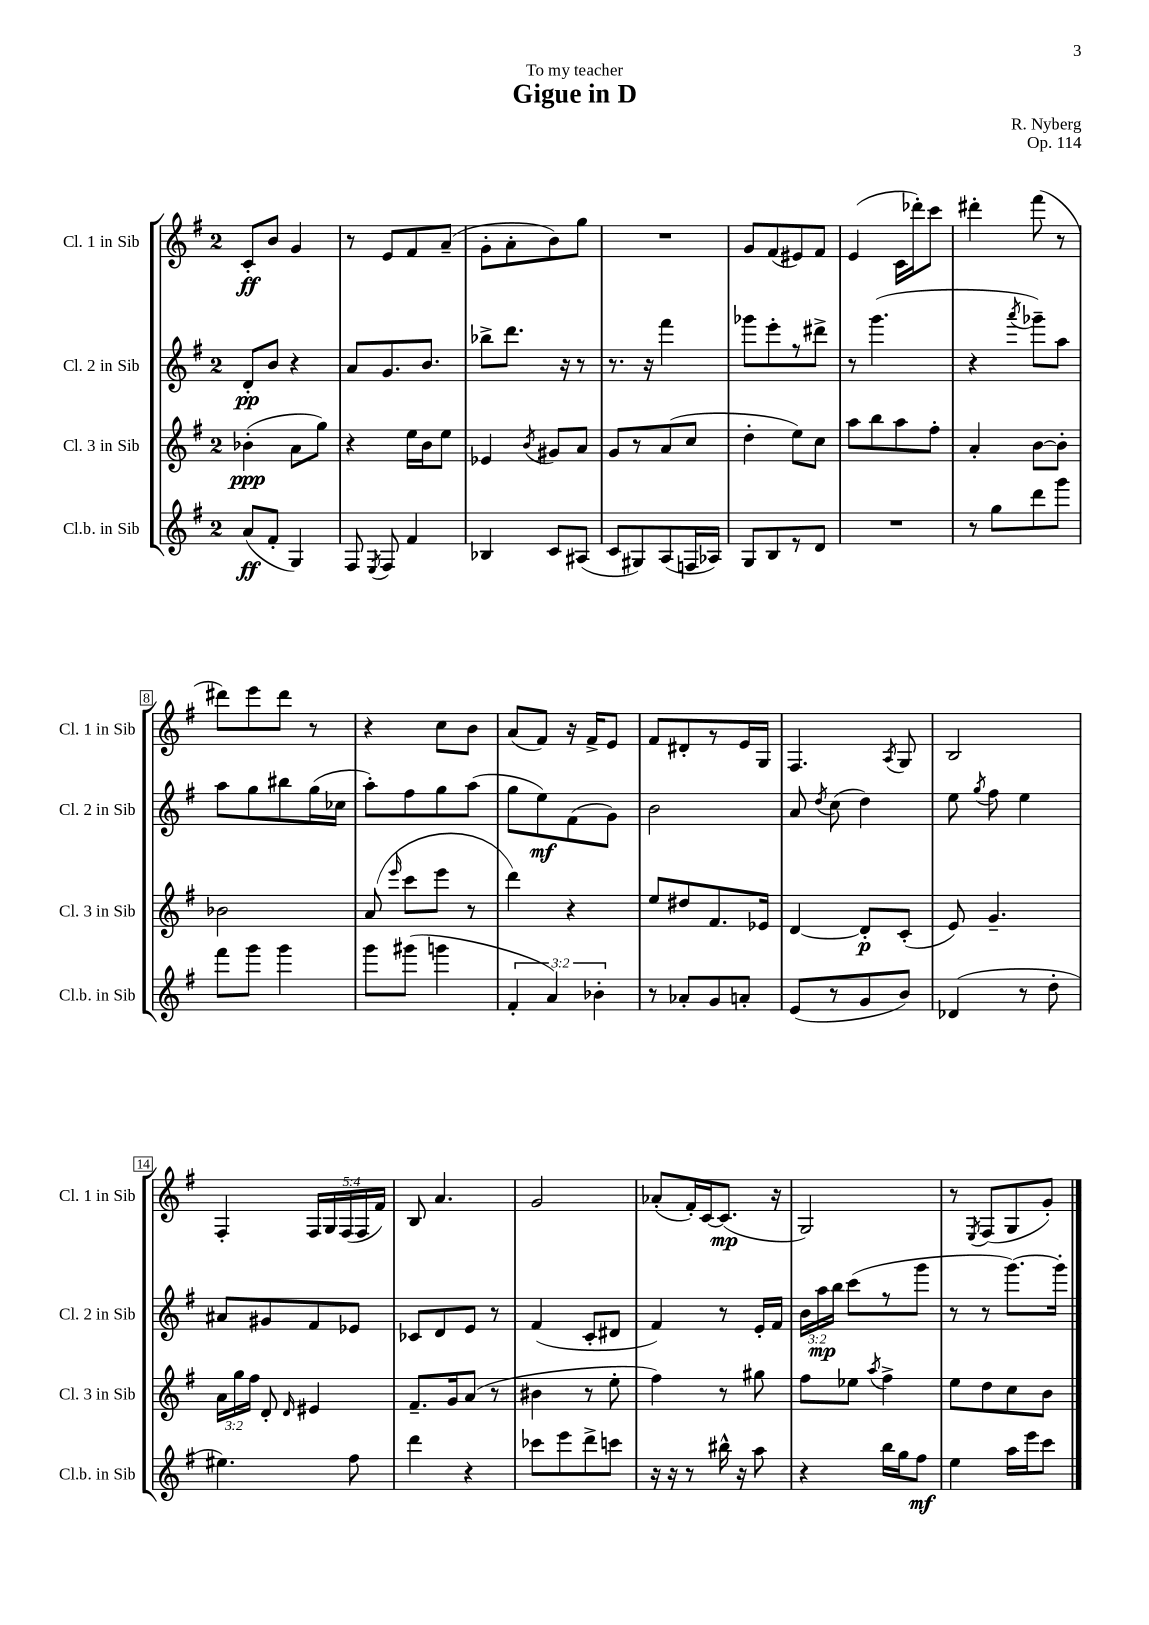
\header { title = "Gigue in D" composer = "R. Nyberg" dedication = "To my teacher" opus = "Op. 114" }
<<
\new StaffGroup <<
\new Staff = "s0" \with { instrumentName = "Cl. 1 in Sib" shortInstrumentName = "Cl. 1 in Sib" } {
    \clef treble \key g \major \once \override Staff.TimeSignature.style = #'single-digit \time 2/4 \override Staff.TupletNumber.text = #tuplet-number::calc-fraction-text
    \autoBeamOff c'8[-.\ff b'8] g'4 |
    r8 e'8[ fis'8 a'8]--( |
    g'8[-. a'8-. b'8) g''8] |
    R2 |
    g'8[ fis'8( eis'8) fis'8] |
    e'4( c'16[ des'''16-.) c'''8] |
    dis'''4-. fis'''8( r8 |
    dis'''8[) e'''8 dis'''8] r8 |
    r4 c''8[ b'8] |
    a'8[( fis'8]) r16 fis'16[-> e'8] |
    fis'8[ dis'8-. r8 e'16 g16] |
    fis4. \acciaccatura { a8 } g8 |
    b2 |
    fis4-. \tuplet 5/4 { fis16[ g16 fis16( fis16 fis'16]) } |
    b8 a'4. |
    g'2 |
    aes'8[-.( fis'16-.) c'16~ c'8.]\mp( r16 |
    g2) |
    r8 \acciaccatura { e8 } fis8[( g8 g'8]-.) \bar "|." |
}
\new Staff = "s1" \with { instrumentName = "Cl. 2 in Sib" shortInstrumentName = "Cl. 2 in Sib" } {
    \clef treble \key g \major \once \override Staff.TimeSignature.style = #'single-digit \time 2/4 \override Staff.TupletNumber.text = #tuplet-number::calc-fraction-text
    \autoBeamOff d'8[-.\pp b'8] r4 |
    a'8[ g'8. b'8.] |
    bes''8[-> d'''8.] r16 r8 |
    r8. r16 fis'''4 |
    ges'''8[ e'''8-. r8 dis'''8]-> |
    r8 g'''4.( |
    r4 \acciaccatura { a'''8 } ges'''8[--) a''8] |
    a''8[ g''8 bis''8 g''16( ces''16] |
    a''8[-.) fis''8 g''8 a''8]( |
    g''8[ e''8\mf) fis'8( g'8]) |
    b'2 |
    a'8 \acciaccatura { d''8 } c''8( d''4) |
    e''8 \acciaccatura { g''8 } fis''8 e''4 |
    ais'8[ gis'8 fis'8 ees'8] |
    ces'8[ d'8 e'8] r8 |
    fis'4( c'8[-. dis'8] |
    fis'4) r8 e'16[-. fis'16] |
    \tuplet 3/2 { b'16[ a''16\mp b''16] } c'''8[( r8 g'''8] |
    r8 r8 g'''8.[~) g'''16]-. \bar "|." |
}
\new Staff = "s2" \with { instrumentName = "Cl. 3 in Sib" shortInstrumentName = "Cl. 3 in Sib" } {
    \clef treble \key g \major \once \override Staff.TimeSignature.style = #'single-digit \time 2/4 \override Staff.TupletNumber.text = #tuplet-number::calc-fraction-text
    \autoBeamOff bes'4-.\ppp( a'8[ g''8]) |
    r4 e''16[ b'16 e''8] |
    ees'4 \acciaccatura { b'8 } gis'8[ a'8] |
    g'8[ r8 a'8( c''8] |
    d''4-. e''8[) c''8] |
    a''8[ b''8 a''8 fis''8]-. |
    a'4-. b'8[~ b'8]-. |
    bes'2 |
    a'8( \grace { e'''16 } c'''8[ e'''8] r8 |
    d'''4) r4 |
    e''8[ dis''8 fis'8. ees'16] |
    d'4~ d'8[-.\p c'8]-.( |
    e'8) g'4.-- |
    \tuplet 3/2 { a'16[ g''16 fis''16] } d'8-. \grace { d'16 } eis'4 |
    fis'8.[-- g'16 a'8]( r8 |
    bis'4 r8 e''8-. |
    fis''4) r8 gis''8 |
    fis''8[ ees''8] \acciaccatura { a''8 } fis''4-> |
    e''8[ d''8 c''8 b'8] \bar "|." |
}
\new Staff = "s3" \with { instrumentName = "Cl.b. in Sib" shortInstrumentName = "Cl.b. in Sib" } {
    \clef treble \key g \major \once \override Staff.TimeSignature.style = #'single-digit \time 2/4 \override Staff.TupletNumber.text = #tuplet-number::calc-fraction-text
    \autoBeamOff a'8[\ff( fis'8]-. g4) |
    fis8 \acciaccatura { e8 } fis8 fis'4 |
    bes4 c'8[ ais8]( |
    c'8[ gis8) a8( f16 aes16]) |
    g8[ b8 r8 d'8] |
    R2 |
    r8 g''8[ d'''8 g'''8] |
    fis'''8[ g'''8] g'''4 |
    g'''8[ gis'''8]( g'''4 |
    \tuplet 3/2 { fis'4-. a'4) bes'4-. } |
    r8 aes'8[-. g'8 a'8]-. |
    e'8[( r8 g'8 b'8]) |
    des'4( r8 d''8-. |
    eis''4.) fis''8 |
    d'''4 r4 |
    ces'''8[ e'''8 d'''8-> c'''8] |
    r16 r16 r8 bis''16-^ r16 a''8 |
    r4 b''16[ g''16 fis''8]\mf |
    e''4 a''16[ e'''16 c'''8] \bar "|." |
}
>>
>>
\layout { \context { \Score \override BarNumber.stencil = #(make-stencil-boxer 0.1 0.3 ly:text-interface::print) } }
